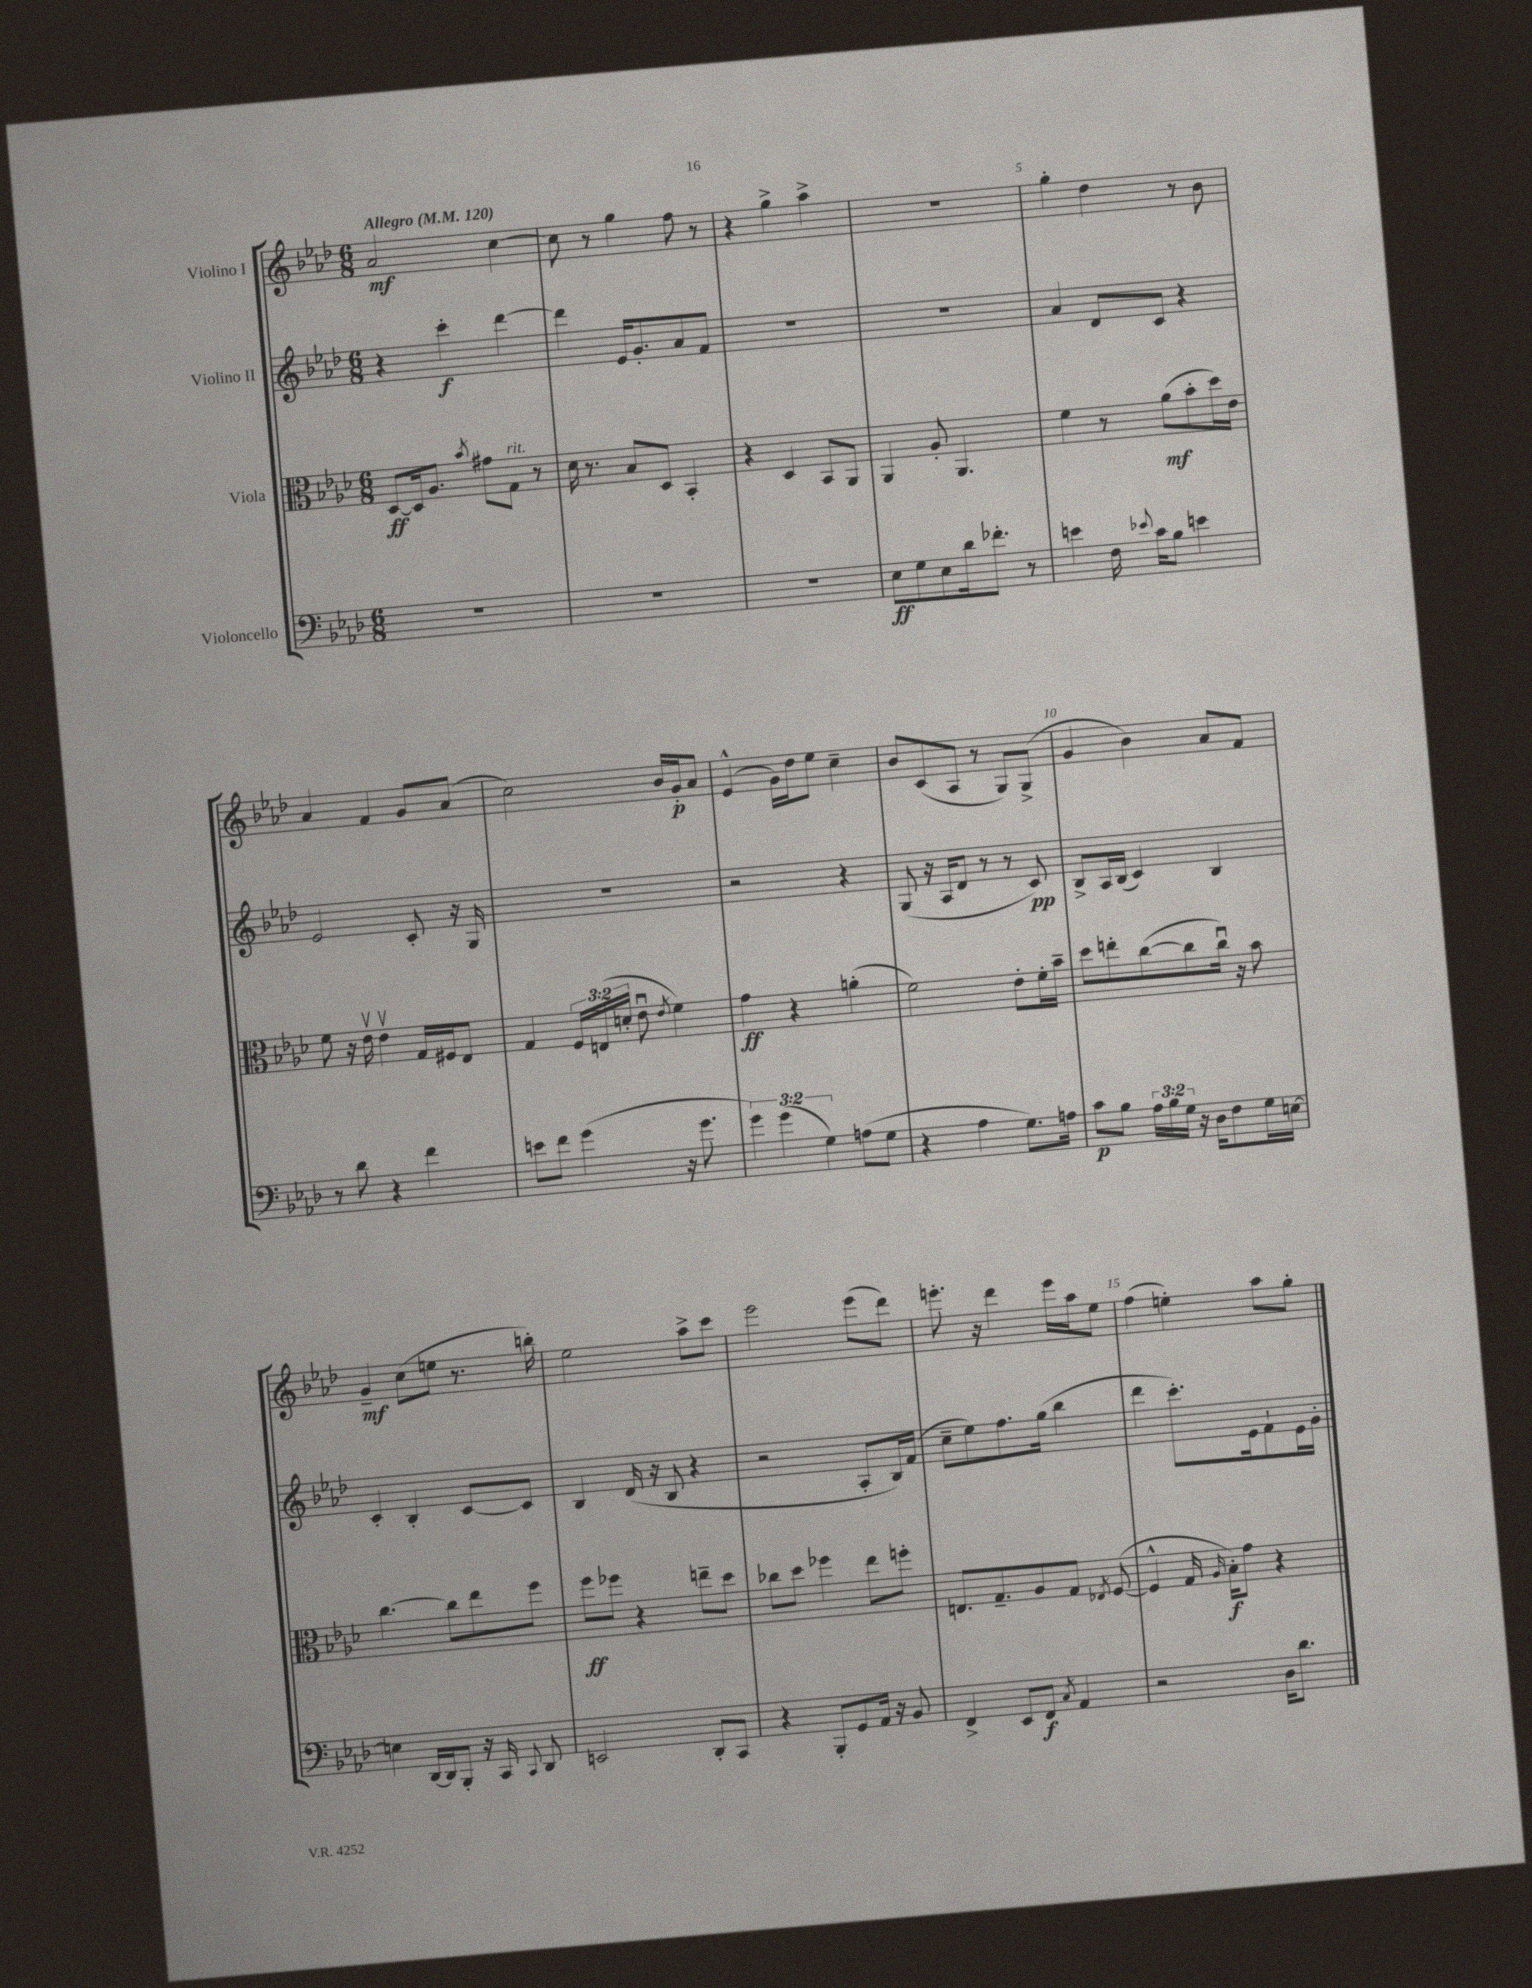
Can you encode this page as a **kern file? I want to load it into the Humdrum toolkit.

**kern	**dynam	**kern	**dynam	**kern	**dynam	**kern	**dynam
*part4	*part4	*part3	*part3	*part2	*part2	*part1	*part1
*staff4	*staff4	*staff3	*staff3	*staff2	*staff2	*staff1	*staff1
*I"Violoncello	*	*I"Viola	*	*I"Violino II	*	*I"Violino I	*
*clefF4	*	*clefC3	*	*clefG2	*	*clefG2	*
*k[b-e-a-d-]	*	*k[b-e-a-d-]	*	*k[b-e-a-d-]	*	*k[b-e-a-d-]	*
*M6/8	*	*M6/8	*	*M6/8	*	*M6/8	*
*MM120	*	*MM120	*	*MM120	*	*MM120	*
=1	=1	=1	=1	=1	=1	=1	=1
!	!	!	!	!	!	!LO:TX:a:B:t=Allegro	!
2.r	.	[8D-/L	ff	4r	.	2a-/	mf
.	.	16D-/k]	.	.	.	.	.
.	.	8.A-/J	.	.	.	.	.
.	.	.	.	4ccc'\	f	.	.
.	.	8qb-/	.	.	.	.	.
.	.	8g#X\L	.	.	.	.	.
!	!	!LO:TX:a:i:t=rit.	!	!	!	!	!
.	.	8G\J	.	[4ddd-\	.	[4cc\	.
.	.	8r	.	.	.	.	.
=2	=2	=2	=2	=2	=2	=2	=2
2.r	.	16d-\	.	4ddd-\]	.	8cc\]	.
.	.	8.r	.	.	.	.	.
.	.	.	.	.	.	8r	.
.	.	8B-/L	.	16e-/KL	.	4gg\	.
.	.	.	.	8.g'/	.	.	.
.	.	8D-/J	.	.	.	.	.
.	.	4BB-'/	.	8a-/	.	8ff\	.
.	.	.	.	8f/J	.	8r	.
=3	=3	=3	=3	=3	=3	=3	=3
2.r	.	4r	.	2.r	.	4r	.
.	.	4D-/	.	.	.	4gg^\	.
.	.	8BB-/L	.	.	.	4aa-^\	.
.	.	8AA-/J	.	.	.	.	.
=4	=4	=4	=4	=4	=4	=4	=4
8E-\L	ff	4AA-/	.	2.r	.	2.r	.
8G\	.	.	.	.	.	.	.
8E-\	.	8A-'/	.	.	.	.	.
16d-\k	.	4.AA-/	.	.	.	.	.
8.f-X'\J	.	.	.	.	.	.	.
8r	.	.	.	.	.	.	.
=5	=5	=5	=5	=5	=5	=5	=5
4en\	.	4f\	.	4a-/	.	4gg'\	.
16F\	.	8r	.	8d-/L	.	4dd-\	.
8qqe-X/	.	.	.	.	.	.	.
16c\KL	.	.	.	.	.	.	.
8B-\J	.	(8a-\L	mf	8c/J	.	.	.
4en\	.	8b-'\	.	4r	.	8r	.
.	.	16dd-\L)	.	.	.	8b-\	.
.	.	16e-\JJ	.	.	.	.	.
!!LO:LB:g=z
=6	=6	=6	=6	=6	=6	=6	=6
8r	.	8f\	.	2e-/	.	4a-/	.
8d-\	.	16r	.	.	.	.	.
.	.	16e-v\	.	.	.	.	.
4r	.	4e-v\	.	.	.	4f/	.
4f\	.	16G/LL	.	8c'/	.	8g/L	.
.	.	16F#X/J	.	.	.	.	.
.	.	8E-/J	.	16r	.	(8a-/J	.
.	.	.	.	16G/	.	.	.
=7	=7	=7	=7	=7	=7	=7	=7
8en\L	.	4G/	.	2.r	.	2cc\)	.
8f\J	.	.	.	.	.	.	.
(4g\	.	24F/LL	.	.	.	.	.
.	.	(24En/	.	.	.	.	.
.	.	24dn'/JJ	.	.	.	.	.
.	.	8e-u\	.	.	.	.	.
.	.	8qe-/	.	.	.	.	.
16r	.	4f\)	.	.	.	16b-/LL	.
8.g\	.	.	.	.	.	16g'/J	p
.	.	.	.	.	.	8a-/J	.
=8	=8	=8	=8	=8	=8	=8	=8
6g\)	.	4g\	ff	2r	.	(4e-^^/	.
(6g\	.	.	.	.	.	.	.
.	.	4r	.	.	.	16g\LL)	.
.	.	.	.	.	.	16dd-\J	.
6G\)	.	.	.	.	.	.	.
.	.	.	.	.	.	8ee-\J	.
(8An\L	.	(4an'\	.	4r	.	4cc~\	.
8G\J	.	.	.	.	.	.	.
=9	=9	=9	=9	=9	=9	=9	=9
4r	.	2f\)	.	(8G/	.	8b-/L	.
.	.	.	.	16r	.	(8c/	.
.	.	.	.	16A-/KL	.	.	.
4A-\	.	.	.	8d-/J	.	8A-/J	.
.	.	.	.	8r	.	8r	.
8.G\L)	.	8e-'\L	.	8r	.	8G/L)	.
.	.	16f'\L	.	8c/)	pp	(8G^/J	.
16An\Jk	.	16b-~\JJ	.	.	.	.	.
=10	=10	=10	=10	=10	=10	=10	=10
8c\L	p	8dd-\L	.	8B-^/L	.	4g/	.
8B-\J	.	8een'\	.	16A-/L	.	.	.
.	.	.	.	(16B-/JJ	.	.	.
24A-\LL	.	([8cc\	.	4c/)	.	4b-\)	.
24B-\	.	.	.	.	.	.	.
24G\JJ	.	.	.	.	.	.	.
16r	.	8cc\]	.	.	.	.	.
16D-\KL	.	.	.	.	.	.	.
8F\	.	16ccu\Jk)	.	4B-/	.	8a-/L	.
.	.	16r	.	.	.	.	.
16G\L	.	8b-\	.	.	.	8f/J	.
[16En\JJ	.	.	.	.	.	.	.
!!LO:LB:g=z
=11	=11	=11	=11	=11	=11	=11	=11
4En\]	.	[4.cc\	.	4c'/	.	4g~/	mf
[16DD-/LL	.	.	.	4B-'/	.	(8cc\L	.
16DD-/J]	.	.	.	.	.	.	.
8BBB-'/J	.	8cc\L]	.	.	.	8een\J	.
16r	.	8ee-\	.	[8c/L	.	8.r	.
16CC/	.	.	.	.	.	.	.
8qqCC/	.	.	.	.	.	.	.
8DD-/	.	8ff\J	.	8c/J]	.	.	.
.	.	.	.	.	.	16bbn'\)	.
=12	=12	=12	=12	=12	=12	=12	=12
2EEn/	.	8ff\L	ff	4B-/	.	2ee-\	.
.	.	8ff-X\J	.	.	.	.	.
.	.	4r	.	(16d-/	.	.	.
.	.	.	.	16r	.	.	.
.	.	.	.	8B-/	.	.	.
8DD-'/L	.	8een~\L	.	4r	.	8aa-^\L	.
8CC/J	.	8dd-\J	.	.	.	8ccc\J	.
=13	=13	=13	=13	=13	=13	=13	=13
4r	.	8cc-X\L	.	2r	.	2eee-\	.
.	.	8dd-\J	.	.	.	.	.
8BBB-'/L	.	4ff-X\	.	.	.	.	.
8GG/	.	.	.	.	.	.	.
16AA-/Jk	.	8ee-\L	.	8A-'/L	.	(8eee-\L	.
16r	.	.	.	.	.	.	.
8BB-/	.	8ffn'\J	.	16B-/L)	.	8ddd-\J)	.
.	.	.	.	(16f/JJ	.	.	.
=14	=14	=14	=14	=14	=14	=14	=14
4FF^/	.	8.En/L	.	8cc~\L	.	8.eeen'\	.
.	.	.	.	8ee-\)	.	.	.
.	.	8.G~/	.	.	.	16r	.
8EE-/L	.	.	.	8.ff\	.	4ddd-\	.
8FF/J	f	8A-/	.	.	.	.	.
.	.	.	.	(16gg\Jk	.	.	.
8qC/	.	.	.	.	.	.	.
4AA-/	.	8G/J	.	4bb-\	.	16eee\LL	.
.	.	.	.	.	.	16aa-\J	.
.	.	8qE-X/	.	.	.	.	.
.	.	([8F/	.	.	.	8ee-\J	.
=15	=15	=15	=15	=15	=15	=15	=15
2r	.	4F^^/]	.	4ddd-\	.	(4ff\	.
.	.	16G/	.	8.ccc'\L)	.	4een'\)	.
.	.	16qqA-/	.	.	.	.	.
.	.	16B-'\KL)	f	.	.	.	.
.	.	8g\J	.	.	.	.	.
.	.	.	.	16e-\k	.	.	.
16D-\KL	.	4r	.	8f`\	.	8aa-\L	.
8.d-\J	.	.	.	.	.	.	.
.	.	.	.	16e-\L	.	8gg'\J	.
.	.	.	.	16g'\JJ	.	.	.
==	==	==	==	==	==	==	==
*-	*-	*-	*-	*-	*-	*-	*-
